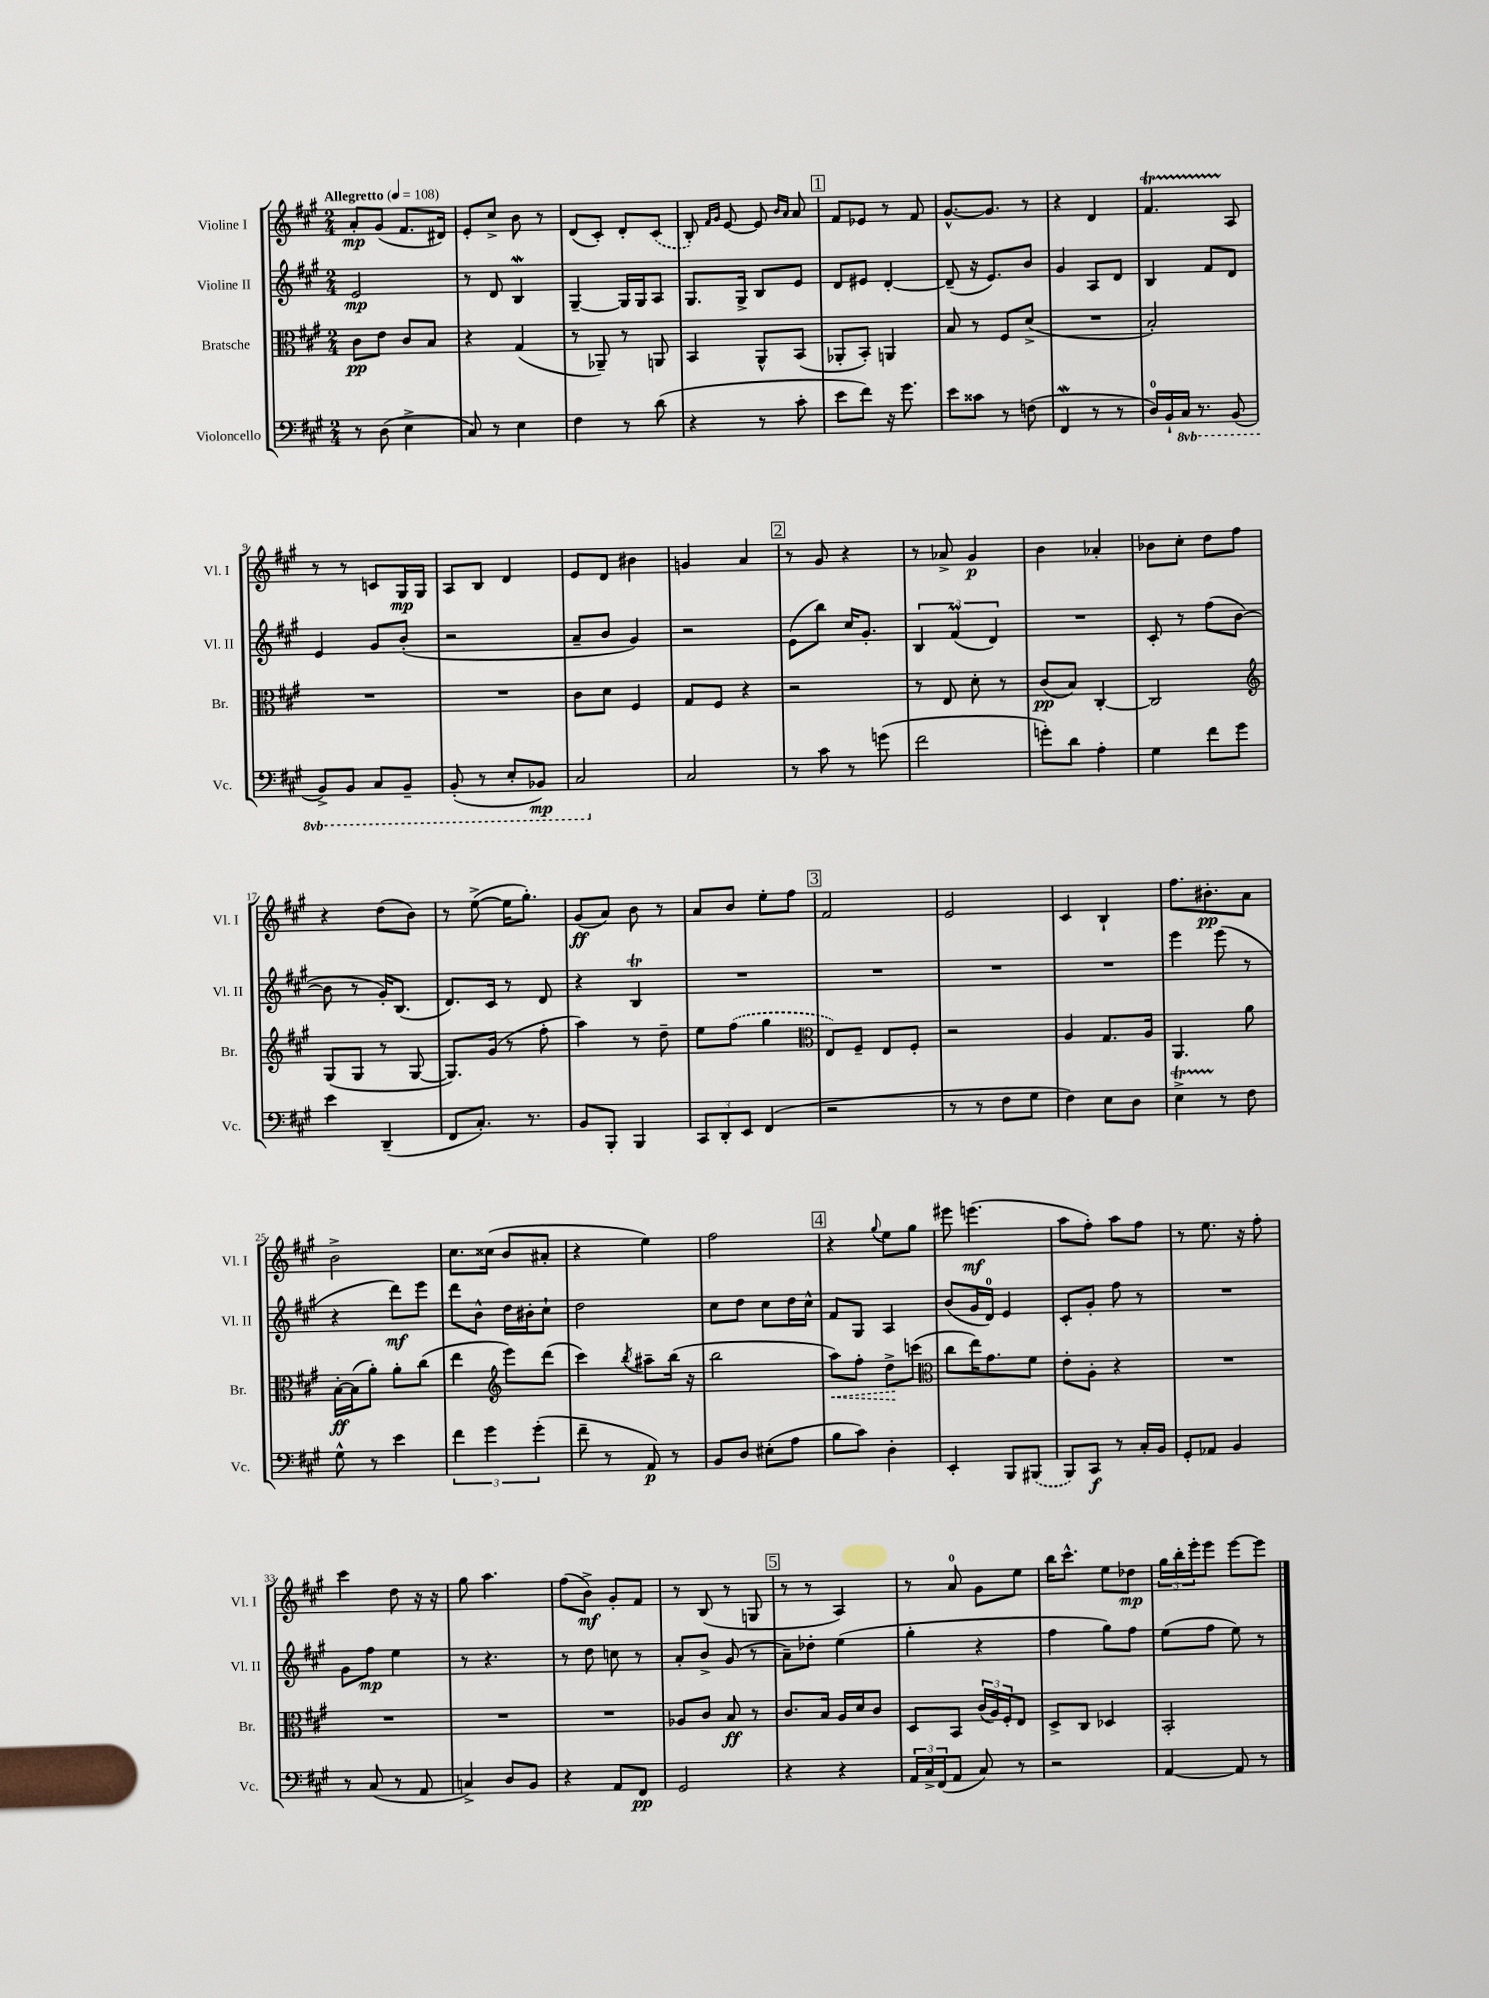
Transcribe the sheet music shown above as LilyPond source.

<<
\new StaffGroup <<
\new Staff = "s0" \with { instrumentName = "Violine I" shortInstrumentName = "Vl. I" } {
    \clef treble \key a \major \numericTimeSignature \time 2/4 \tempo "Allegretto" 4 = 108
    a'8-.\mp gis'8( fis'8. dis'16) |
    e'8-. cis''8-> b'8 r8 |
    d'8( cis'8-.) d'8-. \once \slurDashed cis'8( |
    b8-.) \grace { fis'16 gis'16 } e'8~ e'8 \grace { b'16 a'16 } a'8 |
    \mark \markup { \box "1" } fis'8 ees'8 r8 fis'8 |
    gis'8.~-^ gis'8. r8 |
    r4 d'4 |
    fis'4.\startTrillSpan a8\stopTrillSpan |
    r8 r8 c'8 gis16\mp gis16 |
    a8 b8 d'4 |
    e'8 d'8 bis'4 |
    g'4 a'4 |
    \mark \markup { \box "2" } r8 gis'8 r4 |
    r8 aes'8-> gis'4\p |
    b'4 aes'4-. |
    bes'8 cis''8-. d''8 fis''8 |
    r4 d''8( b'8) |
    r8 e''8~->( e''16 gis''8.-.) |
    gis'8\ff( a'8) b'8 r8 |
    a'8 b'8 e''8-. fis''8 |
    \mark \markup { \box "3" } fis'2 |
    e'2 |
    cis'4 b4-! |
    fis''8. bis'8.-.\pp a'8 |
    b'2-> |
    cis''8. cisis''16( b'8 ais'8-. |
    r4 e''4) |
    fis''2 |
    \mark \markup { \box "4" } r4 \appoggiatura { gis''8 } e''8 gis''8 |
    eis'''8 e'''4.\mf( |
    a''8 fis''8-.) a''8 fis''8 |
    r8 e''8. r16 fis''8-. |
    cis'''4 d''8 r16 r16 |
    gis''8 a''4. |
    fis''8( b'8->\mf) gis'8-. fis'8 |
    r8 b8( r8 g8 |
    \mark \markup { \box "5" } r8 r8 a4) |
    r8 a'8-0 gis'8 e''8 |
    b''16 cis'''8.-^ e''8 des''8\mp |
    \tuplet 3/2 { gis''16 b''16-. e'''16-. } e'''8 e'''8~ e'''8 \bar "|." |
}
\new Staff = "s1" \with { instrumentName = "Violine II" shortInstrumentName = "Vl. II" } {
    \clef treble \key a \major \numericTimeSignature \time 2/4
    e'2\mp |
    r8 d'8 b4\mordent |
    gis4~-- gis16 gis16 a8 |
    gis8. gis16-> b8 e'8 |
    \mark \markup { \box "1" } d'8 eis'8 d'4~-. |
    d'8--( r16 e'8.) b'8 |
    gis'4 a8 d'8 |
    b4 fis'8 d'8 |
    e'4 gis'8 b'8-.( |
    r2 |
    a'8-- b'8 gis'4) |
    r2 |
    \mark \markup { \box "2" } e'8( b''8) cis''16 gis'8.-. |
    \tuplet 3/2 { b4 fis'4\prall( d'4) } |
    R2 |
    cis'8-. r8 fis''8( b'8~ |
    b'8 r8 gis'16-.) b8.( |
    d'8.) cis'16 r8 d'8 |
    r4 b4\trill |
    R2 |
    \mark \markup { \box "3" } R2 |
    R2 |
    R2 |
    e'''4 e'''8( r8 |
    r4 d'''8\mf) e'''8 |
    d'''8 b'8-^ d''16 bis'16-. cis''8-! |
    d''2 |
    cis''8 d''8 cis''8 d''16 cis''16-^ |
    \mark \markup { \box "4" } fis'8 gis8 a4 |
    b'8( gis'16 d'16-0) e'4 |
    cis'8-. gis'8-. fis''8 r8 |
    R2 |
    gis'8 fis''8\mp e''4 |
    r8 r4. |
    r8 d''8 c''8 r8 |
    a'8-. b'8-> gis'8( r8 |
    \mark \markup { \box "5" } a'8--) des''8-. e''4( |
    gis''4-. r4 |
    fis''4 gis''8) fis''8 |
    e''8( fis''8 e''8) r8 \bar "|." |
}
\new Staff = "s2" \with { instrumentName = "Bratsche" shortInstrumentName = "Br." } {
    \clef alto \key a \major \numericTimeSignature \time 2/4
    cis'8\pp e'8 cis'8 b8 |
    r4 gis4( |
    r8 aes,8--) r8 a,8 |
    b,4 a,8-^ b,8( |
    \mark \markup { \box "1" } aes,8-. b,8-.) a,4 |
    b8 r8 fis8 d'8->( |
    R2 |
    b2-.) |
    R2 |
    R2 |
    cis'8 d'8 fis4 |
    gis8 fis8 r4 |
    \mark \markup { \box "2" } r2 |
    r8 e8 d'8-. r8 |
    cis'8\pp( b8) cis4~-. |
    cis2 |
    \clef treble gis8( gis8 r8 gis8~ |
    gis8.) gis'16( r8 fis''8-. |
    a''4) r8 d''8-- |
    e''8 \once \slurDashed fis''8( gis''4 |
    \mark \markup { \box "3" } \clef alto e8) fis8-- e8 fis8-. |
    r2 |
    a4 gis8. a16 |
    a,4. a'8 |
    b16~-.\ff b16( a'8-.) a'8-. cis''8( |
    e''4 \clef treble e'''8) d'''8( |
    cis'''4) \acciaccatura { b''8 } ais''8-- b''16( r16 |
    b''2 |
    \mark \markup { \box "4" } \once \override Hairpin.style = #'dashed-line a''8\<) fis''8-. d''8->\! c'''8( |
    \clef alto cis''8 e''16) gis'8. fis'8 |
    e'8-. a8-. r4 |
    R2 |
    R2 |
    R2 |
    R2 |
    aes8 cis'8 b8\ff r8 |
    \mark \markup { \box "5" } cis'8. b16 a16 d'16 cis'8 |
    d8 b,8 \tuplet 3/2 { cis'16( a16) fis16-. } e8 |
    d8-> cis8 des4 |
    b,2-. \bar "|." |
}
\new Staff = "s3" \with { instrumentName = "Violoncello" shortInstrumentName = "Vc." } {
    \clef bass \key a \major \numericTimeSignature \time 2/4 \set Staff.ottavationMarkups = #ottavation-simple-ordinals
    r8 d8( e4-> |
    cis8) r8 e4 |
    fis4 r8 d'8( |
    r4 r8 cis'8-. |
    \mark \markup { \box "1" } e'8 fis'8) r16 gis'8. |
    e'8 cisis'8 r8 f8( |
    fis,4\mordent r8 r8 |
    d16-0) b,16-! \ottava #-1 cis,16 r8. b,,8( |
    b,,8->) b,,8 cis,8 b,,8-- |
    b,,8-.( r8 e,8-. bes,,8\mp) |
    cis,2 \ottava #0 |
    cis2 |
    \mark \markup { \box "2" } r8 cis'8 r8 g'8( |
    fis'2 |
    g'8-.) d'8 a4-. |
    gis4 fis'8 gis'8 |
    e'4 d,4--( |
    fis,8 cis8.-.) r8. |
    b,8 b,,8-. b,,4 |
    \tuplet 3/2 { cis,8 d,8-. e,8 } fis,4( |
    \mark \markup { \box "3" } r2 |
    r8 r8 fis8 gis8 |
    fis4) e8 d8 |
    e4->\startTrillSpan r8\stopTrillSpan fis8 |
    gis8-^ r8 e'4 |
    \tuplet 3/2 { fis'4 gis'4 gis'4-.( } |
    fis'8-- r8 a,8\p) r8 |
    b,8 d8 eis8-.( a8 |
    \mark \markup { \box "4" } b8 cis'8) d4-. |
    e,4-. b,,8 \once \slurDashed bis,,8( |
    b,,8) cis,8\f r8 cis16-. b,16 |
    gis,8-. aes,8 b,4 |
    r8 cis8( r8 a,8 |
    c4->) d8 b,8 |
    r4 a,8 fis,8\pp |
    gis,2 |
    \mark \markup { \box "5" } r4 r4 |
    \tuplet 3/2 { a,16 cis16-> fis,16( } a,8 cis8) r8 |
    r2 |
    a,4~ a,8 r8 \bar "|." |
}
>>
>>
